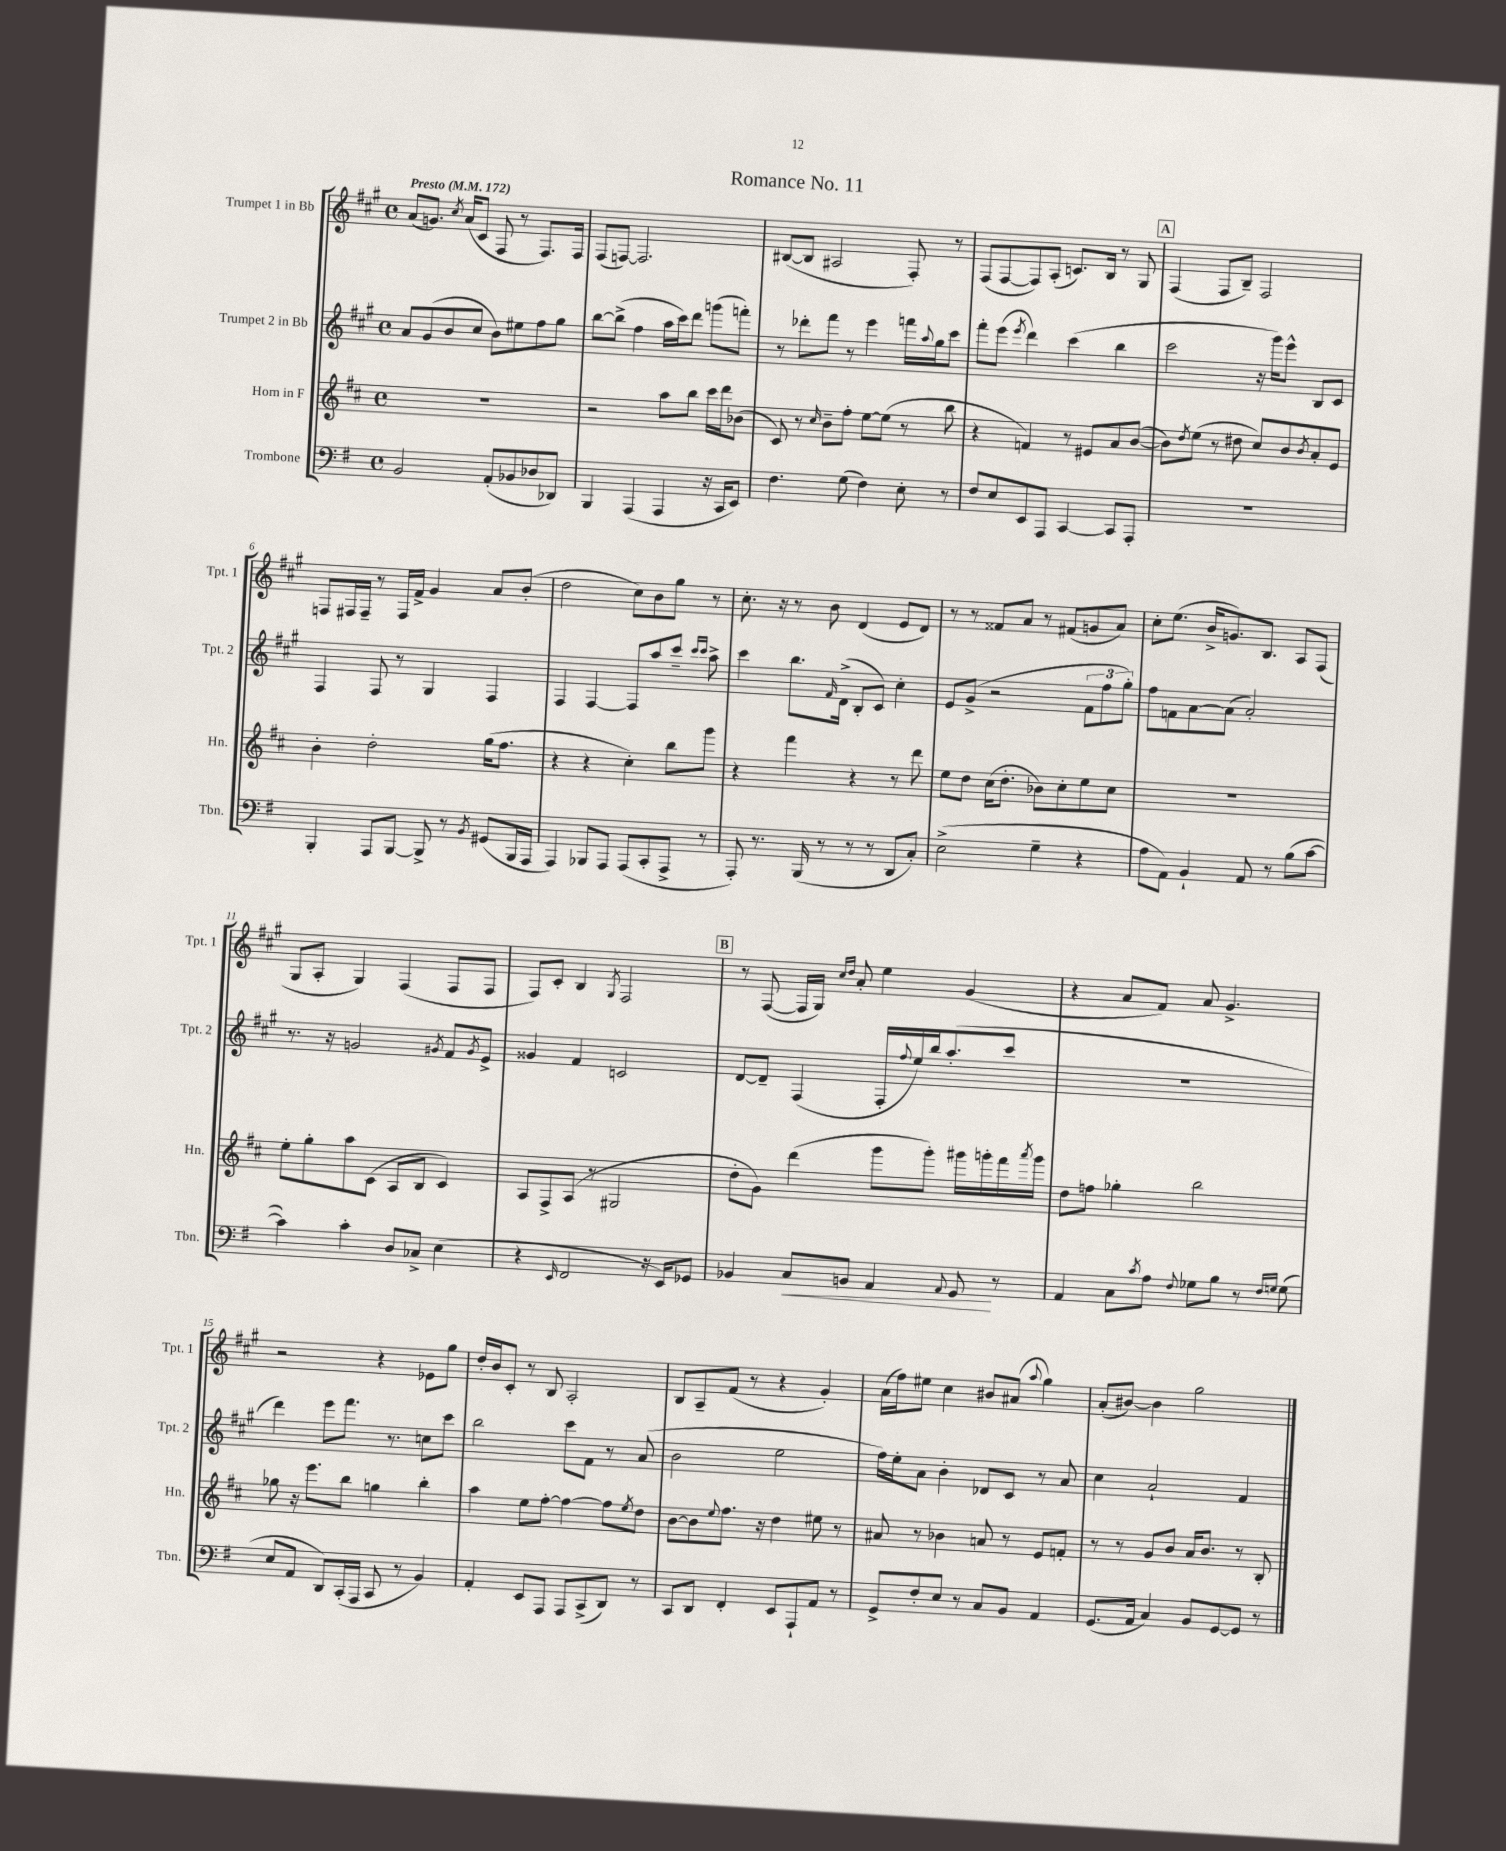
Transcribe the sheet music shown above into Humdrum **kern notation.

**kern	**kern	**kern	**kern
*staff4	*staff3	*staff2	*staff1
*clefF4	*clefG2	*clefG2	*clefG2
*k[f#]	*k[f#c#]	*k[f#c#g#]	*k[f#c#g#]
*M4/4	*M4/4	*M4/4	*M4/4
*met(c)	*met(c)	*met(c)	*met(c)
*MM172	*MM172	*MM172	*MM172
2BB	1r	8a	(8a
.	.	(8g#	8.g)
.	.	8b	.
.	.	.	8qcc#
.	.	.	(16a
.	.	8cc#	8c#
(8AA'	.	8b)	8F#
8BB-	.	8ee#	8r
8D-	.	8ff#	8.F#)
8DD-)	.	8gg#	.
.	.	.	16F#
=	=	=	=
4BBB	2r	[8bb	(8F#
.	.	(8bb^]	[8F)
(4AAA	.	4ff#	2.F]
4AAA	8aa	16aa	.
.	.	16ccc#)	.
.	8bb	8ddd	.
16r	16ccc#	(8ggg	.
16CC	16ddd	.	.
8EE)	(8b-	8fff')	.
=	=	=	=
4.F#	8c#)	8r	([8B#
.	8r	8ddd-'	8B#]
.	16qqcc#	.	.
.	8b~	8fff#	2A#
(8G	8ff#'	8r	.
4F#)	[8ee	4eee	.
.	(8ee]	.	.
8E'	8r	16fff	8F#')
.	.	8qqaa	.
.	.	16gg#	.
8r	8bb	8ccc#	8r
=	=	=	=
8F#	4r	8fff#'	(8F#
8E	.	(8eee	[8F#
.	.	8qeee	.
8EE	4f)	4ddd)	8F#])
8AAA	.	.	(8A'
[4CC	8r	(4ccc#	8.c)
.	8e#	.	.
.	.	.	16B
8CC]	8a	4bb	8r
8AAA'	([8b	.	8G#
=	=	=	=
1r	8b])	2ccc#	(4F#
.	8qdd	.	.
.	(8ee	.	.
.	8r	.	8F#
.	8dd#	.	8B~)
.	8cc#)	16r	2F#
.	.	16ggg#)	.
.	8b	8eee^^	.
.	8qb	.	.
.	8a'	8B	.
.	8e	8c#	.
=	=	=	=
4BBB'	4b'	4F#	8F
.	.	.	16F#
.	.	.	16F#~
8AAA	2dd'	8F#	8r
[8BBB	.	8r	16F#
.	.	.	16f#^
8BBB^]	.	4G#	4g#
8r	.	.	.
8qBB	.	.	.
(8GG#	(16gg	4F#	8a
.	8.ff#	.	.
16BBB	.	.	(8b'
16AAA	.	.	.
=	=	=	=
4AAA)	4r	4F#	2dd
8BBB-	4r	[4F#	.
8AAA	.	.	.
(8AAA	4cc#')	8F#]	8cc#)
8CC'	.	8aa	8b
8AAA^	8bb	8ccc#~	8gg#
.	.	16qqccc#	.
.	.	16qqccc#	.
8r	8ggg	8aa^	8r
=	=	=	=
8AAA')	4r	4ccc#	8.cc#'
8.r	.	.	.
.	.	.	16r
.	4fff#	8.bb	8r
(16BBB	.	.	.
8r	.	.	8b
.	.	16qqf#	.
.	.	(16d^	.
8r	4r	8B'	(4d
8r	.	8c#)	.
8DD	8r	4cc#'	8e
8C')	8ddd	.	8d)
=	=	=	=
(2E^	8ee	8e	8r
.	8dd	(8g#^	8r
.	(16cc#	2r	8f##
.	8.dd'	.	.
.	.	.	8a
4G~	8b-)	.	8r
.	8cc#'	.	(8f#
4r	8ee	12f#	8g
.	.	12ff#	.
.	8cc#	.	8a)
.	.	12gg#')	.
=	=	=	=
8A	1r	8ff#	8cc#'
8AA)	.	8f	(8.ee
4BB`	.	[8a	.
.	.	.	16b^
.	.	(8a]	8.g)
8AA	.	2a')	.
.	.	.	8.B
8r	.	.	.
(8B	.	.	8A
[8c	.	.	(8F#
=	=	=	=
4c])	8ee'	8.r	8G#
.	8gg'	.	8A'
.	.	16r	.
4c'	8aa	2g	4G#)
.	(8c#	.	.
8D	8A	.	(4F#
8C-^	8B	.	.
.	.	8qg#	.
(4E	4c#)	8f#	8F#
.	.	8qg#	.
.	.	8e^	8F#
=	=	=	=
4r	8A	4g##	8F#)
.	8F#^	.	8c#'
16qqEE	.	.	.
2FF#	(8A	4f#	4B
.	8r	.	.
.	.	.	8qG#
.	2G#	2c	2F#
16r	.	.	.
16EE)	.	.	.
8GG-	.	.	.
=	=	=	=
4BB-	8dd'	[8d	8r
.	8g)	8d~]	([8F#
8C	(4ddd	(4F#	16F#]
.	.	.	16G#)
.	.	.	16qqcc#
.	.	.	16qqdd
8BB	.	.	8a'
4AA	8ggg	16F#'	4ee
.	.	8qqff#	.
.	.	16ee)	.
.	8ggg')	16bb	.
.	.	(8.aa'	.
8qqAA	.	.	.
8GG	16ggg#	.	(4g#
.	16ggg'	.	.
8r	16fff#	8ccc#	.
.	8qaaa	.	.
.	16ggg	.	.
=	=	=	=
4AA	8dd	1r	4r
.	8ff	.	.
8C	4gg-'	.	8a
8qc	.	.	.
8A	.	.	8f#)
8qqF#	.	.	.
8G-	2bb	.	8a
8B	.	.	4.g#^
8r	.	.	.
16qqF#	.	.	.
16qqG	.	.	.
(8G	.	.	.
=	=	=	=
8E	8gg-	4ddd)	2r
8AA	16r	.	.
.	8.eee	.	.
8DD)	.	8eee	.
(16CC'	8bb	8.fff#	.
16AAA	.	.	.
8CC	4gg	.	4r
.	.	8.r	.
8r	.	.	.
4BB)	4bb'	8cc	8e-
.	.	8ccc#	8gg#
=	=	=	=
4AA'	4aa	2bb	16dd'
.	.	.	16b
.	.	.	8c#'
8EE	8ee	.	8r
8AAA	[8ff#'	.	8B
8AAA	4ff#_	8ccc#	2A'
(8CC^	.	8f#	.
8DD)	8ff#]	8r	.
.	8qee	.	.
8r	8dd	(8a	.
=	=	=	=
8CC	[8b	2b	8B
8DD	8b]	.	8A~
.	8qqee	.	.
4FF#'	8.ff#	.	(8f#
.	.	.	8r
.	16r	.	.
8EE	4dd	2ee	4r
8AAA`	.	.	.
8AA	8ee#	.	4g#')
8r	8r	.	.
=	=	=	=
8GG^	8a#	16ff#)	(16a
.	.	16ee'	16ff#)
8F#'	8r	8a	8ee#
8E	4b-	4b'	4cc#
8r	.	.	.
8C	8a	8d-	8b#
8BB	8r	8c#	(8a#
.	.	.	8qqaa
4AA	8e	8r	4gg#)
.	8f'	8a	.
=	=	=	=
(8.GG	8r	4cc#	(8a'
.	8r	.	[8b#)
16AA	.	.	.
4C)	8g	2a`	4b#]
.	8b	.	.
8BB	16a	.	2gg#
.	8.b	.	.
[8GG	.	.	.
8GG]	8r	4f#	.
8r	8B'	.	.
==	==	==	==
*-	*-	*-	*-
